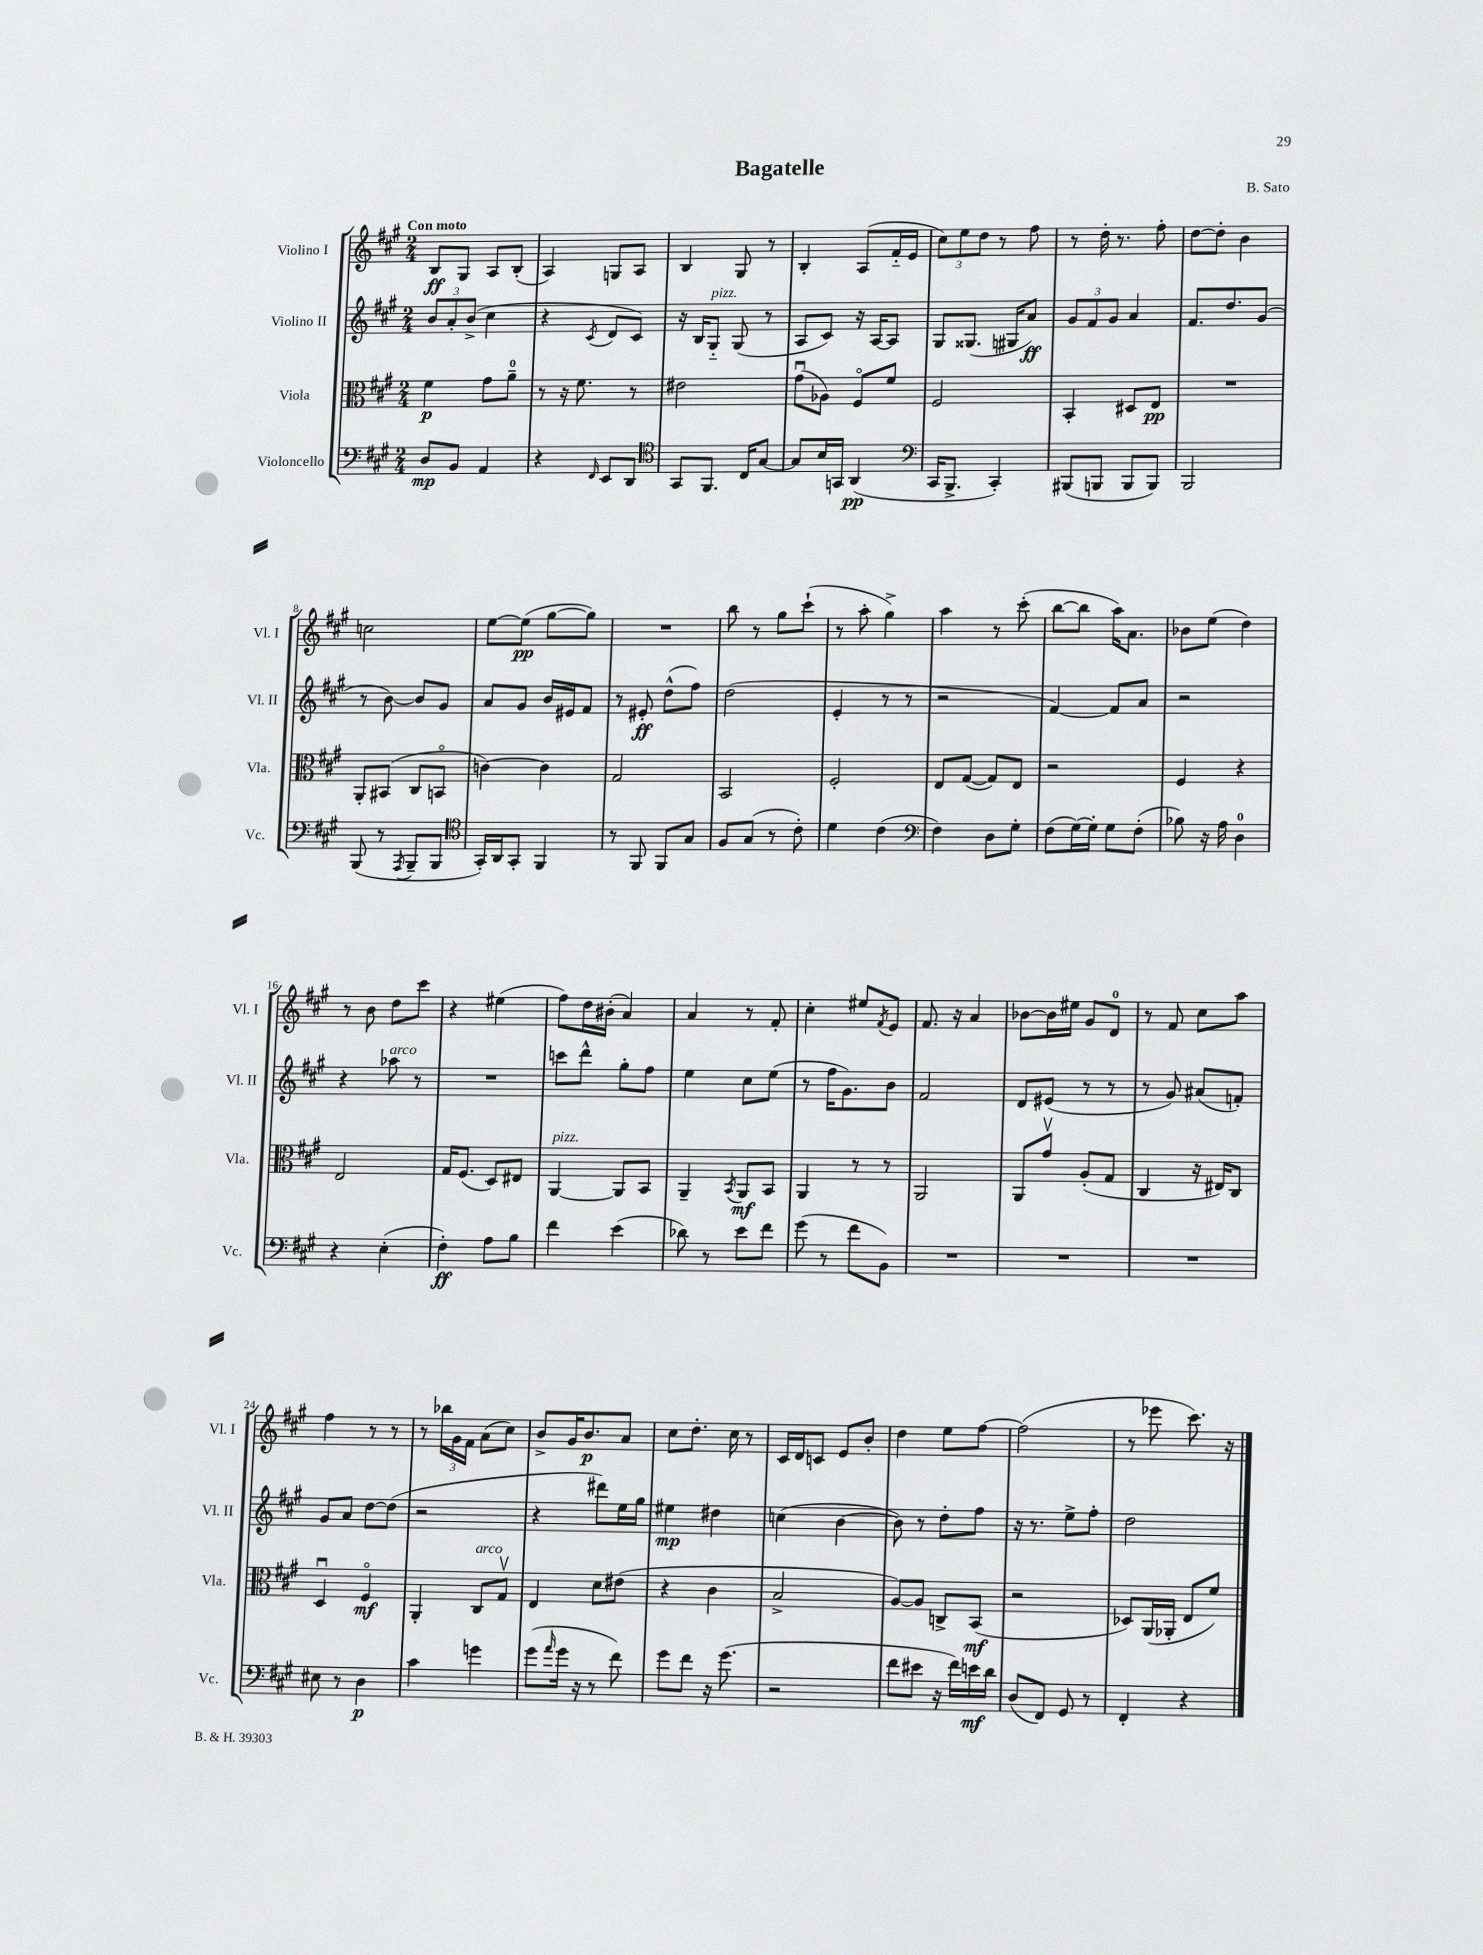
\header { title = "Bagatelle" composer = "B. Sato" }
<<
\new StaffGroup <<
\new Staff = "s0" \with { instrumentName = "Violino I" shortInstrumentName = "Vl. I" } {
    \clef treble \key a \major \numericTimeSignature \time 2/4 \tempo "Con moto"
    b8\ff gis8 a8 b8-.( |
    a4) g8 a8 |
    b4 gis8 r8 |
    b4-. a8( fis'16-_ e'16 |
    \tuplet 3/2 { cis''8) e''8 d''8 } r8 fis''8 |
    r8 d''16-. r8. fis''8-. |
    d''8~ d''8-. b'4 |
    c''2 |
    e''8~ e''8\pp( gis''8~ gis''8) |
    R2 |
    b''8 r8 gis''8 cis'''8-!( |
    r8 a''8-. gis''4->) |
    a''4 r8 cis'''8-.( |
    b''8~ b''8 a''16) a'8. |
    bes'8 e''8( d''4) |
    r8 b'8 d''8 cis'''8 |
    r4 eis''4( |
    fis''8) d''16 bis'16-.( a'4) |
    a'4 r8 fis'8-. |
    cis''4-. eis''8 \acciaccatura { fis'8 } e'8 |
    fis'8. r16 a'4 |
    bes'8~ bes'16 eis''16 gis'8 d'8-0 |
    r8 fis'8 cis''8 a''8 |
    fis''4 r8 r8 |
    r8 \tuplet 3/2 { bes''16 gis'16 fis'16 } a'8( cis''8) |
    b'8-> gis'16 b'8.\p a'8 |
    cis''8 d''8.-. cis''16 r8 |
    cis'16 d'16 c'8 e'8 b'8-. |
    d''4 e''8 fis''8~ |
    fis''2( |
    r8 ees'''8 cis'''8.) r16 \bar "|." |
}
\new Staff = "s1" \with { instrumentName = "Violino II" shortInstrumentName = "Vl. II" } {
    \clef treble \key a \major \numericTimeSignature \time 2/4
    \tuplet 3/2 { b'8 a'8-. b'8->( } cis''4 |
    r4 \acciaccatura { cis'8 } d'8 cis'8) |
    r16 b16 gis8-_^\markup { \italic "pizz." } gis8( r8 |
    a8 cis'8) r16 a16~ a8 |
    gis8 gisis8.( gis16 a'8\ff) |
    \tuplet 3/2 { gis'8 fis'8 gis'8 } a'4 |
    fis'8. d''8. gis'8( |
    r8 b'8~) b'8 gis'8 |
    a'8 gis'8 b'16 eis'16 fis'8 |
    r8 eis'8-.\ff d''8-^( fis''8) |
    d''2( |
    e'4-. r8 r8 |
    r2 |
    fis'4~) fis'8 a'8 |
    r2 |
    r4 aes''8^\markup { \italic "arco" } r8 |
    R2 |
    c'''8 d'''8-^ gis''8-. fis''8 |
    e''4 cis''8 e''8( |
    r8 fis''16 gis'8.) b'8 |
    fis'2 |
    d'8 eis'8( r8 r8 |
    r8 gis'8) ais'8( f'8-.) |
    gis'8 a'8 d''8~ d''8( |
    r2 |
    r4 dis'''8) e''16 gis''16 |
    eis''4\mp dis''4 |
    c''4( b'4~ |
    b'8) r8 d''8-. fis''8 |
    r16 r8. e''8-> fis''8-. |
    d''2 \bar "|." |
}
\new Staff = "s2" \with { instrumentName = "Viola" shortInstrumentName = "Vla." } {
    \clef alto \key a \major \numericTimeSignature \time 2/4
    fis'4\p gis'8 a'8-0-- |
    r8 r16 fis'8. r8 |
    eis'2 |
    gis'8\downbow( aes8) fis8\flageolet fis'8 |
    fis2 |
    b,4-. dis8 e8\pp |
    R2 |
    a,8-. bis,8( cis8 b,8\flageolet |
    c'4~) c'4 |
    gis2 |
    b,2 |
    fis2-. |
    e8 gis8~( gis8) e8 |
    r2 |
    fis4 r4 |
    e2 |
    gis16 fis8.( d8) eis8 |
    a,4~^\markup { \italic "pizz." } a,8 b,8 |
    a,4-- \acciaccatura { b,8 } a,8\mf b,8 |
    a,4 r8 r8 |
    a,2 |
    a,8 gis'8\upbow a8-.( gis8 |
    cis4 r16 eis16) cis8 |
    d4\downbow fis4\flageolet\mf |
    a,4-. cis8^\markup { \italic "arco" } gis8\upbow |
    e4 d'8 eis'8( |
    r4 cis'4 |
    b2-> |
    a8~) a8 c8-> b,8\mf( |
    r2 |
    des8) a,16( aes,16-. e8 fis'8) \bar "|." |
}
\new Staff = "s3" \with { instrumentName = "Violoncello" shortInstrumentName = "Vc." } {
    \clef bass \key a \major \numericTimeSignature \time 2/4
    d8\mp b,8 a,4 |
    r4 \grace { fis,16 } e,8 d,8 |
    \clef tenor gis,8 fis,8. cis16 gis8~ |
    gis8 b16 g,16 a,4\pp( |
    \clef bass cis,16 b,,8.-> cis,4-.) |
    bis,,8( b,,8 b,,8 b,,8) |
    b,,2 |
    b,,8( r8 \acciaccatura { a,,8 } b,,8-- b,,8 |
    \clef tenor gis,16-.) a,16 gis,8-. fis,4 |
    r8 fis,8 fis,8 gis8 |
    fis8 gis8( r8 cis'8-.) |
    d'4 cis'4( |
    \clef bass fis4) d8 gis8-. |
    fis8( gis16~) gis16-. gis8 fis8-.( |
    bes8) r16 a16 d4-0 |
    r4 e4-.( |
    fis4-.\ff) a8 b8 |
    fis'4 e'4( |
    des'8) r8 e'8 fis'8 |
    gis'8( r8 fis'8 b,8) |
    R2 |
    R2 |
    R2 |
    eis8 r8 d4\p |
    cis'4 g'4 |
    gis'8( \grace { a'16 } gis'16 r16 r8 fis'8) |
    gis'8 fis'8 r16 gis'8.( |
    r2 |
    fis'8 eis'8 r16 fis'16) e'16\mf d'16 |
    d8( fis,8) gis,8 r8 |
    fis,4-. r4 \bar "|." |
}
>>
>>
